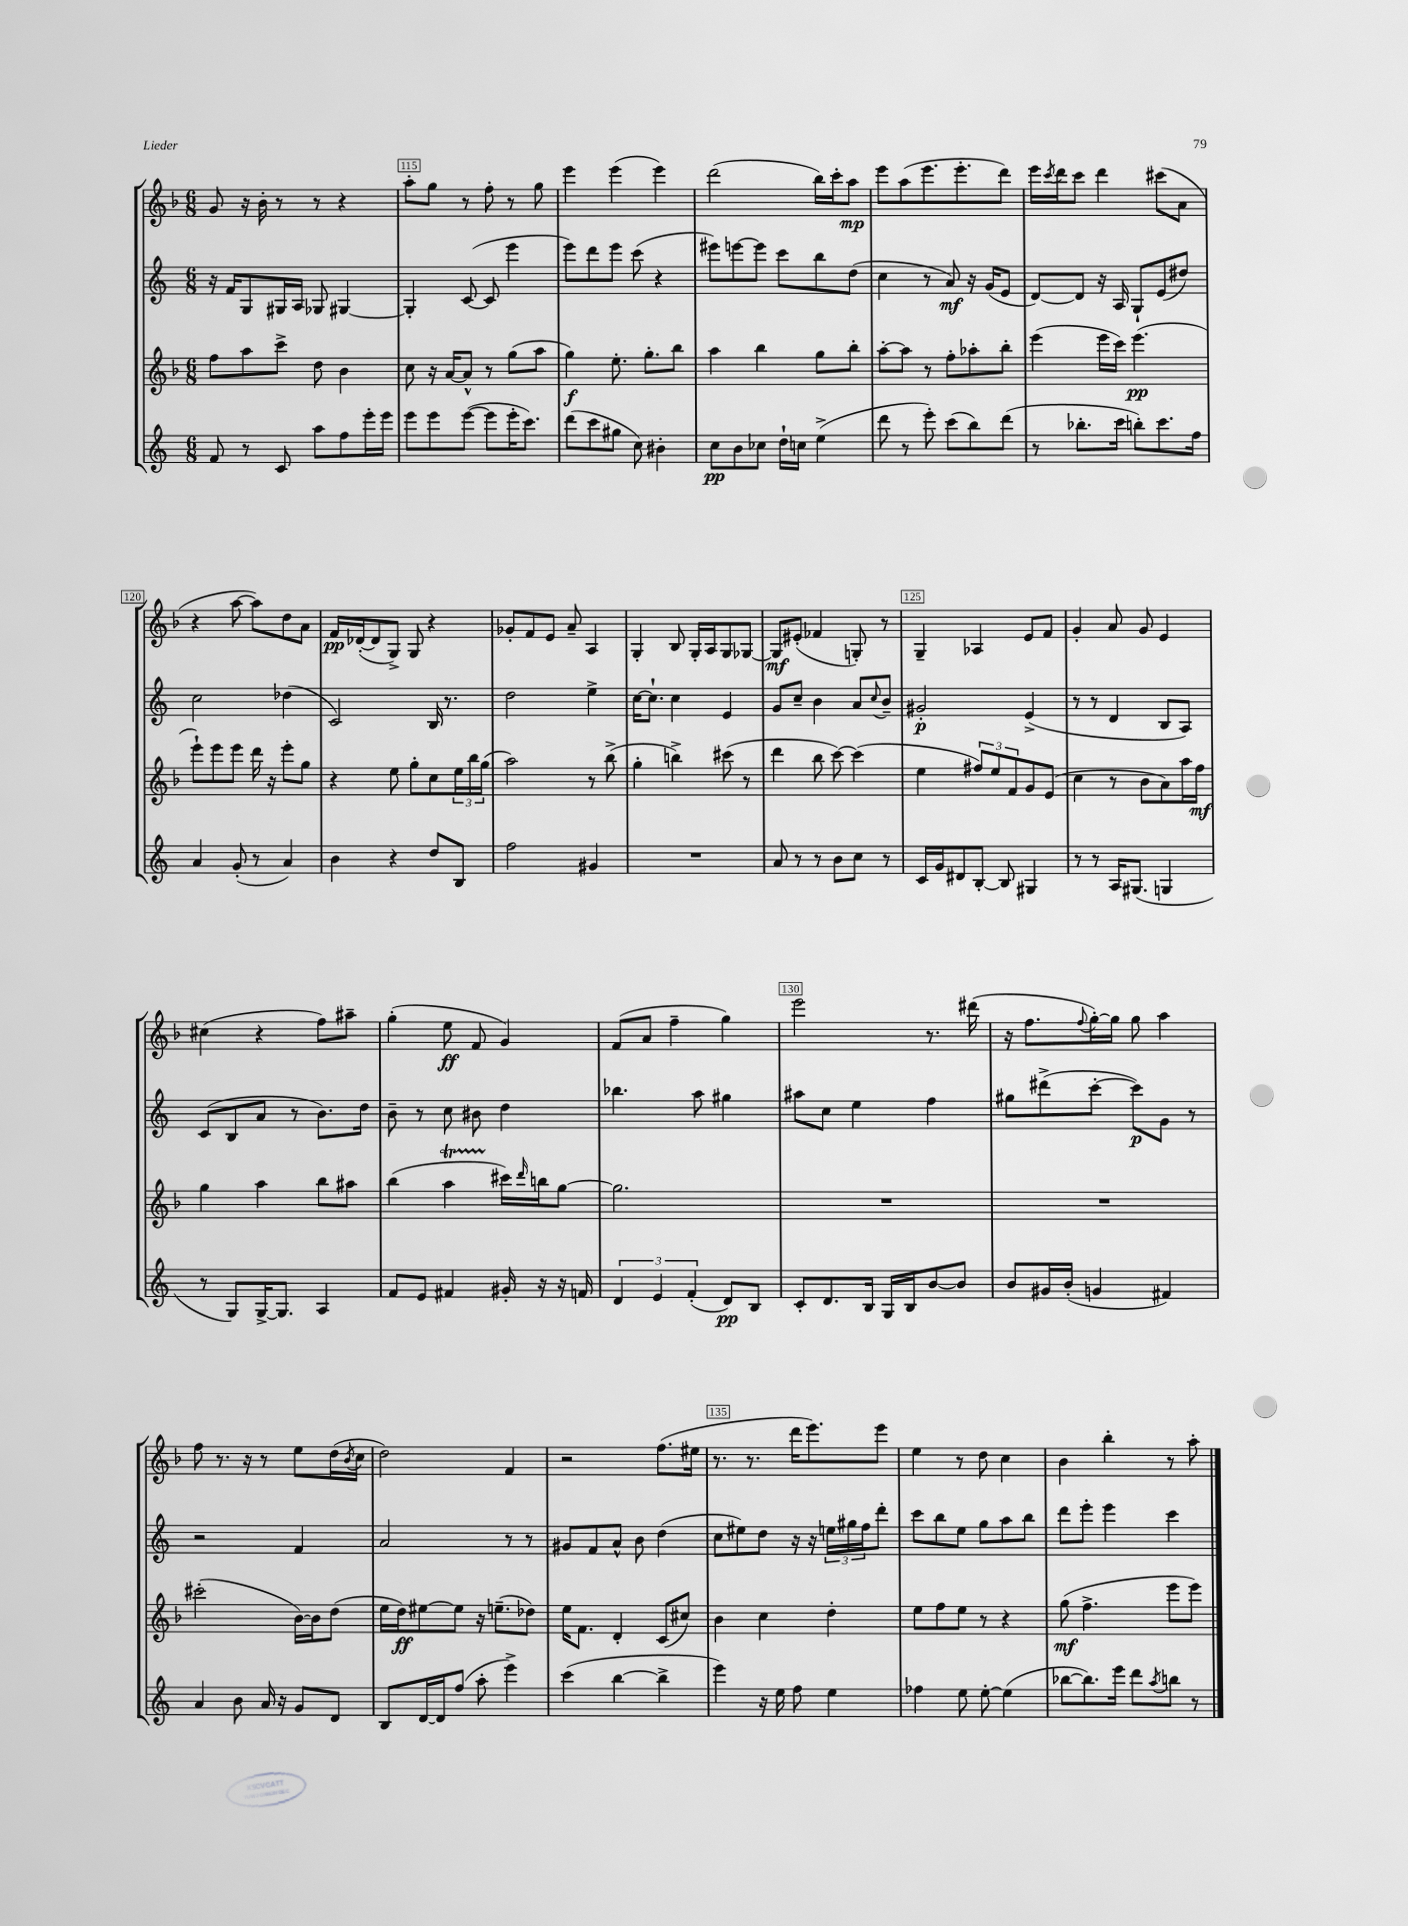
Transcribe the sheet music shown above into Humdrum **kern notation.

**kern	**kern	**kern	**kern
*staff4	*staff3	*staff2	*staff1
*clefG2	*clefG2	*clefG2	*clefG2
*k[]	*k[b-]	*k[]	*k[b-]
*M6/8	*M6/8	*M6/8	*M6/8
8f	8ff	16r	8g
.	.	16f	.
8r	8aa	8G	16r
.	.	.	16b-'
8c	8ccc^	16G#	8r
.	.	16A	.
8aa	8dd	8G-	8r
8ff	4b-	[4G#	4r
16eee'	.	.	.
16eee	.	.	.
=	=	=	=
8eee	8cc	4G#']	8aa'
8eee	16r	.	8gg
.	[16a	.	.
([8eee	8a^^]	([8c	8r
8eee]	8r	8c]	8ff'
16eee'	(8gg	4eee	8r
8.ccc)	.	.	.
.	8aa	.	8gg
=	=	=	=
(8ddd	4gg)	8eee)	4eee
8ccc	.	8ddd	.
8gg#	8.ee'	8eee	(4eee
8cc)	.	(8ccc	.
.	8.gg'	.	.
4b#'	.	4r	4eee)
.	8bb-	.	.
=	=	=	=
8cc	4aa	8eee#)	(2ddd
8b	.	[8eee	.
8cc-	4bb-	8eee]	.
16dd`	.	8ccc	.
16cc	.	.	.
(4ee^	8gg	8bb	16bb-)
.	.	.	16ccc'
.	8bb-'	(8dd	8aa
=	=	=	=
8ddd	[8aa'	4cc	8eee
8r	8aa]	.	(8aa
8eee')	8r	8r	8.eee
(8ccc	8ff'	8a)	.
.	.	.	8.eee'
8bb)	8aa-'	16r	.
.	.	(16g	.
(8ddd	8bb-'	8e	8ddd)
=	=	=	=
8r	(4eee	[8d)	16eee
.	.	.	8qccc
.	.	.	16ddd
8.bb-'	.	8d]	8ccc
.	16eee	16r	4ddd
16ccc	16ccc)	16A	.
8bb')	(4.eee	8G`	.
8.ccc	.	(8e	(8ccc#
.	.	8dd#)	8a
16ff	.	.	.
=	=	=	=
4a	8eee`)	2cc	4r
.	8eee	.	.
(8g'	8eee	.	[8aa
8r	16ddd	.	8aa])
.	16r	.	.
4a)	8eee'	(4dd-	8dd
.	8gg	.	8a
=	=	=	=
4b	4r	2c)	16f
.	.	.	([16d-'
.	.	.	8d-]
4r	8ee	.	8G^)
.	8gg'	.	8G
8dd	8cc	16B	4r
.	.	8.r	.
8B	24ee	.	.
.	24bb-	.	.
.	(24gg	.	.
=	=	=	=
2ff	2aa)	2dd	8g-'
.	.	.	8f
.	.	.	8e
.	.	.	8a~
4g#	8r	4ee^	4A
.	(8bb-^	.	.
=	=	=	=
2.r	4gg'	[16cc	4G'
.	.	8.cc`]	.
.	4bb^)	4cc	8B-
.	.	.	16G'
.	.	.	16A
.	(8ccc#	4e	8G
.	8r	.	[8G-
=	=	=	=
8a	4ddd	8g	8G-]
8r	.	8cc~	(8e#'
8r	8bb-	4b	4f-
8b	[8ccc)	.	.
8cc	(4ccc]	8a	8G')
.	.	8qqcc	.
8r	.	8b~	8r
=	=	=	=
16c	4ee	2g#'	4G~
16g	.	.	.
8d#	.	.	.
[8B'	12ff#)	.	4A-
.	12ee	.	.
8B]	.	.	.
.	12f	.	.
4G#	8g	(4e^	8e
.	(8e	.	8f
=	=	=	=
8r	4cc	8r	4g'
8r	.	8r	.
16A	8r	4d	8a
(8.G#	.	.	.
.	8b-	.	8g
4G	8a)	8B	4e
.	16aa	8A)	.
.	16ff	.	.
=	=	=	=
8r	4gg	(8c	(4cc#
8G)	.	8B	.
[16G^	4aa	8a	4r
8.G]	.	.	.
.	.	8r	.
4A	8bb-	8.b)	8ff)
.	8aa#	.	8aa#~
.	.	16dd	.
=	=	=	=
8f	(4bb-	8b~	(4gg'
8e	.	8r	.
4f#	4aa	8cc	8ee
.	.	8b#	8f
16g#'	16ccc#)	4dd	4g)
.	16qqddd	.	.
16r	16bb	.	.
16r	[8gg	.	.
16f	.	.	.
=	=	=	=
6d	2.gg]	4.bb-	(8f
.	.	.	8a
6e	.	.	.
.	.	.	4ff~
(6f'	.	.	.
.	.	8aa	.
8d)	.	4gg#	4gg)
8B	.	.	.
=	=	=	=
8c'	2.r	8aa#	2eee
8.d	.	8cc	.
.	.	4ee	.
16B	.	.	.
16G	.	.	.
16B	.	.	.
[8b	.	4ff	8.r
8b]	.	.	.
.	.	.	(16ddd#
=	=	=	=
8b	2.r	8gg#	16r
.	.	.	8.ff
16g#	.	(8ddd#^	.
(16b'	.	.	.
.	.	.	8qqff
4g	.	[8ccc'	[16gg')
.	.	.	16gg]
.	.	8ccc])	8gg
4f#)	.	8g	4aa
.	.	8r	.
=	=	=	=
4a	(2ccc#'	2r	8ff
.	.	.	8.r
8b	.	.	.
.	.	.	16r
16a	.	.	8r
16r	.	.	.
8g	[16b-)	4f	8ee
.	16b-]	.	.
8d	(8dd	.	(16dd
.	.	.	8qb-
.	.	.	16cc
=	=	=	=
8B	16ee	2a	2dd)
.	16dd)	.	.
[16d	[8ee#	.	.
16d]	.	.	.
(8ff	8ee#]	.	.
8aa'	16r	.	.
.	(8.ee~	.	.
4eee^)	.	8r	4f
.	8dd-)	8r	.
=	=	=	=
(4ccc	16ee	8g#	2r
.	8.f	.	.
.	.	8f	.
[4bb	4d'	8a^^	.
.	.	8b	.
4bb^]	(8c	(4dd	(8.ff
.	8cc#)	.	.
.	.	.	16ee#
=	=	=	=
4eee)	4b-	8cc	8.r
.	.	8ee#)	.
.	.	.	8.r
16r	4cc	8dd	.
16ee	.	.	.
8ff	.	16r	16ddd
.	.	16r	8.eee)
4ee	4dd'	24ee	.
.	.	24gg#	.
.	.	24ff	.
.	.	8ddd'	8eee
=	=	=	=
4ff-	8ee	8ccc	4ee
.	8ff	8bb	.
8ee	8ee	8ee	8r
[8ee'	8r	8gg	8dd
(4ee]	4r	8aa	4cc
.	.	8bb	.
=	=	=	=
[8bb-	(8gg	8ddd	4b-
8.bb-])	4.ff^	8eee'	.
.	.	4eee	4bb-'
16eee	.	.	.
8ddd	.	.	.
8qaa	.	.	.
8bb	8eee	4ccc	8r
8r	8eee)	.	8aa'
==	==	==	==
*-	*-	*-	*-
